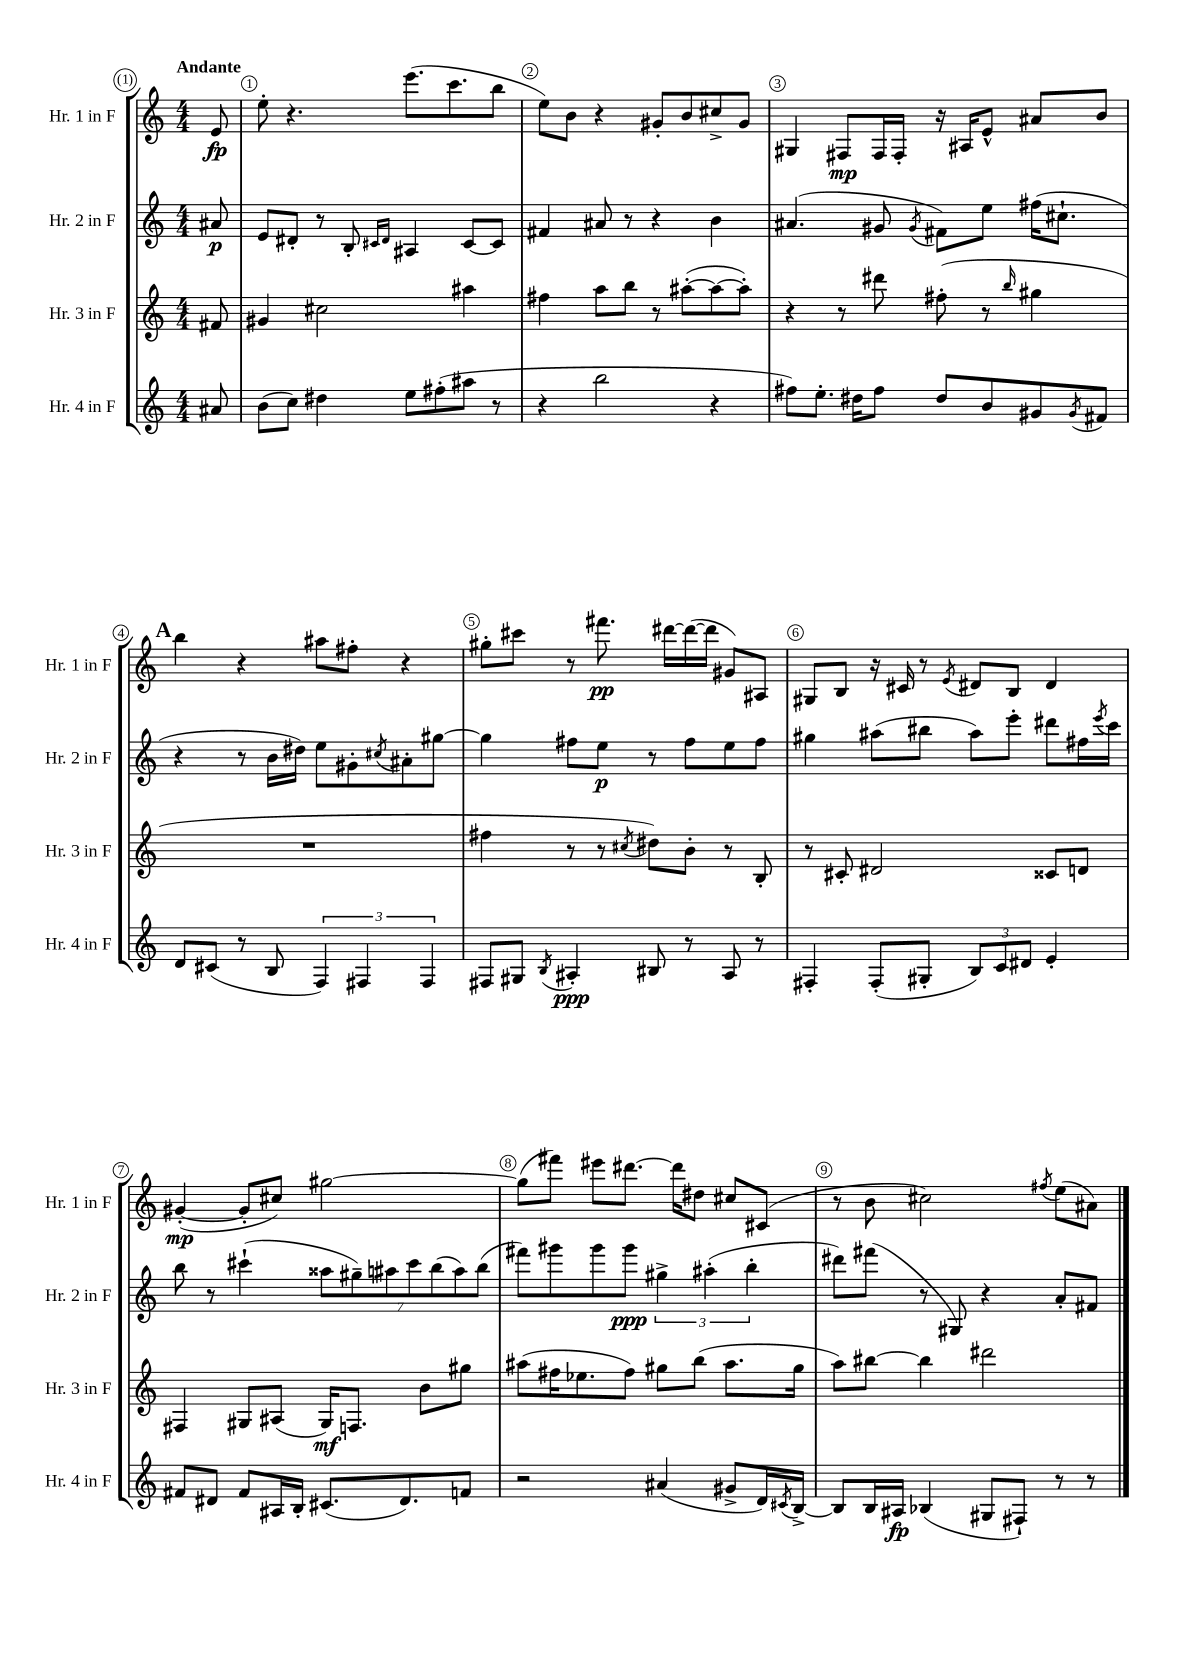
<<
\new StaffGroup <<
\new Staff = "s0" \with { instrumentName = "Hr. 1 in F" shortInstrumentName = "Hr. 1 in F" } {
    \clef treble \key c \major \numericTimeSignature \time 4/4 \partial 8 \tempo "Andante"
    e'8\fp |
    e''8-. r4. e'''8.( c'''8. b''8 |
    e''8) b'8 r4 gis'8-. b'8 cis''8-> gis'8 |
    gis4 fis8\mp fis16 fis16-. r16 ais16 e'8-^ ais'8 b'8 |
    \mark \markup { \bold "A" } b''4 r4 ais''8 fis''8-. r4 |
    gis''8-. cis'''8 r8 fis'''8.\pp dis'''16~ dis'''16~( dis'''16 gis'8) ais8 |
    gis8 b8 r16 cis'16 r8 \acciaccatura { e'8 } dis'8 b8 dis'4 |
    gis'4~-.\mp( gis'8-. cis''8) gis''2~ |
    gis''8( fis'''8) eis'''8 dis'''8.~ dis'''16 dis''8 cis''8 cis'8( |
    r8 b'8 cis''2) \acciaccatura { fis''8 } e''8( ais'8) \bar "|." |
}
\new Staff = "s1" \with { instrumentName = "Hr. 2 in F" shortInstrumentName = "Hr. 2 in F" } {
    \clef treble \key c \major \numericTimeSignature \time 4/4 \partial 8
    ais'8\p |
    e'8 dis'8-. r8 b8-. \grace { cis'16 dis'16 } ais4 cis'8~ cis'8 |
    fis'4 ais'8 r8 r4 b'4 |
    ais'4.( gis'8 \acciaccatura { gis'8 } fis'8) e''8 fis''16( cis''8.-! |
    \mark \markup { \bold "A" } r4 r8 b'16 dis''16) e''8 gis'8-. \acciaccatura { cis''8 } ais'8-. gis''8~ |
    gis''4 fis''8 e''8\p r8 fis''8 e''8 fis''8 |
    gis''4 ais''8( bis''8 ais''8) e'''8-. dis'''8 fis''16 \acciaccatura { e'''8 } c'''16 |
    b''8 r8 cis'''4-!( \tuplet 7/4 { aisis''8 gis''8--) ais''8 cis'''8 b''8( ais''8) b''8( } |
    fis'''8) gis'''8 gis'''8 gis'''8\ppp \tuplet 3/2 { gis''4-> ais''4-.( b''4-. } |
    dis'''8) fis'''8( r8 gis8) r4 a'8-. fis'8 \bar "|." |
}
\new Staff = "s2" \with { instrumentName = "Hr. 3 in F" shortInstrumentName = "Hr. 3 in F" } {
    \clef treble \key c \major \numericTimeSignature \time 4/4 \partial 8
    fis'8 |
    gis'4 cis''2 ais''4 |
    fis''4 a''8 b''8 r8 ais''8~-.( ais''8~ ais''8-.) |
    r4 r8 dis'''8 fis''8-.( r8 \grace { b''16 } gis''4 |
    \mark \markup { \bold "A" } R1 |
    fis''4 r8 r8 \acciaccatura { cis''8 } dis''8) b'8-. r8 b8-. |
    r8 cis'8-. dis'2 cisis'8 d'8 |
    fis4 gis8 ais8( gis16\mf) f8. b'8 gis''8 |
    ais''8( fis''16 ees''8. fis''8) gis''8 b''8( ais''8. gis''16 |
    a''8) bis''8~ bis''4 dis'''2 \bar "|." |
}
\new Staff = "s3" \with { instrumentName = "Hr. 4 in F" shortInstrumentName = "Hr. 4 in F" } {
    \clef treble \key c \major \numericTimeSignature \time 4/4 \partial 8
    ais'8 |
    b'8( c''8) dis''4 e''8 fis''8-.( ais''8 r8 |
    r4 b''2 r4 |
    fis''8) e''8.-. dis''16 fis''8 dis''8 b'8 gis'8 \acciaccatura { gis'8 } fis'8 |
    \mark \markup { \bold "A" } d'8 cis'8( r8 b8 \tuplet 3/2 { f4) fis4 fis4 } |
    fis8 gis8 \acciaccatura { b8 } ais4-.\ppp bis8 r8 ais8 r8 |
    fis4-. fis8-.( gis8-. \tuplet 3/2 { b8) c'8 dis'8 } e'4-. |
    fis'8 dis'8 fis'8 ais16 b16-. cis'8.( dis'8.) f'8 |
    r2 ais'4( gis'8-> d'16) \acciaccatura { cis'8 } b16~-> |
    b8 b16 ais16\fp bes4( gis8 fis8-!) r8 r8 \bar "|." |
}
>>
>>
\layout { \context { \Score \override BarNumber.break-visibility = ##(#f #t #t) barNumberVisibility = #all-bar-numbers-visible \override BarNumber.stencil = #(make-stencil-circler 0.1 0.3 ly:text-interface::print) } }
